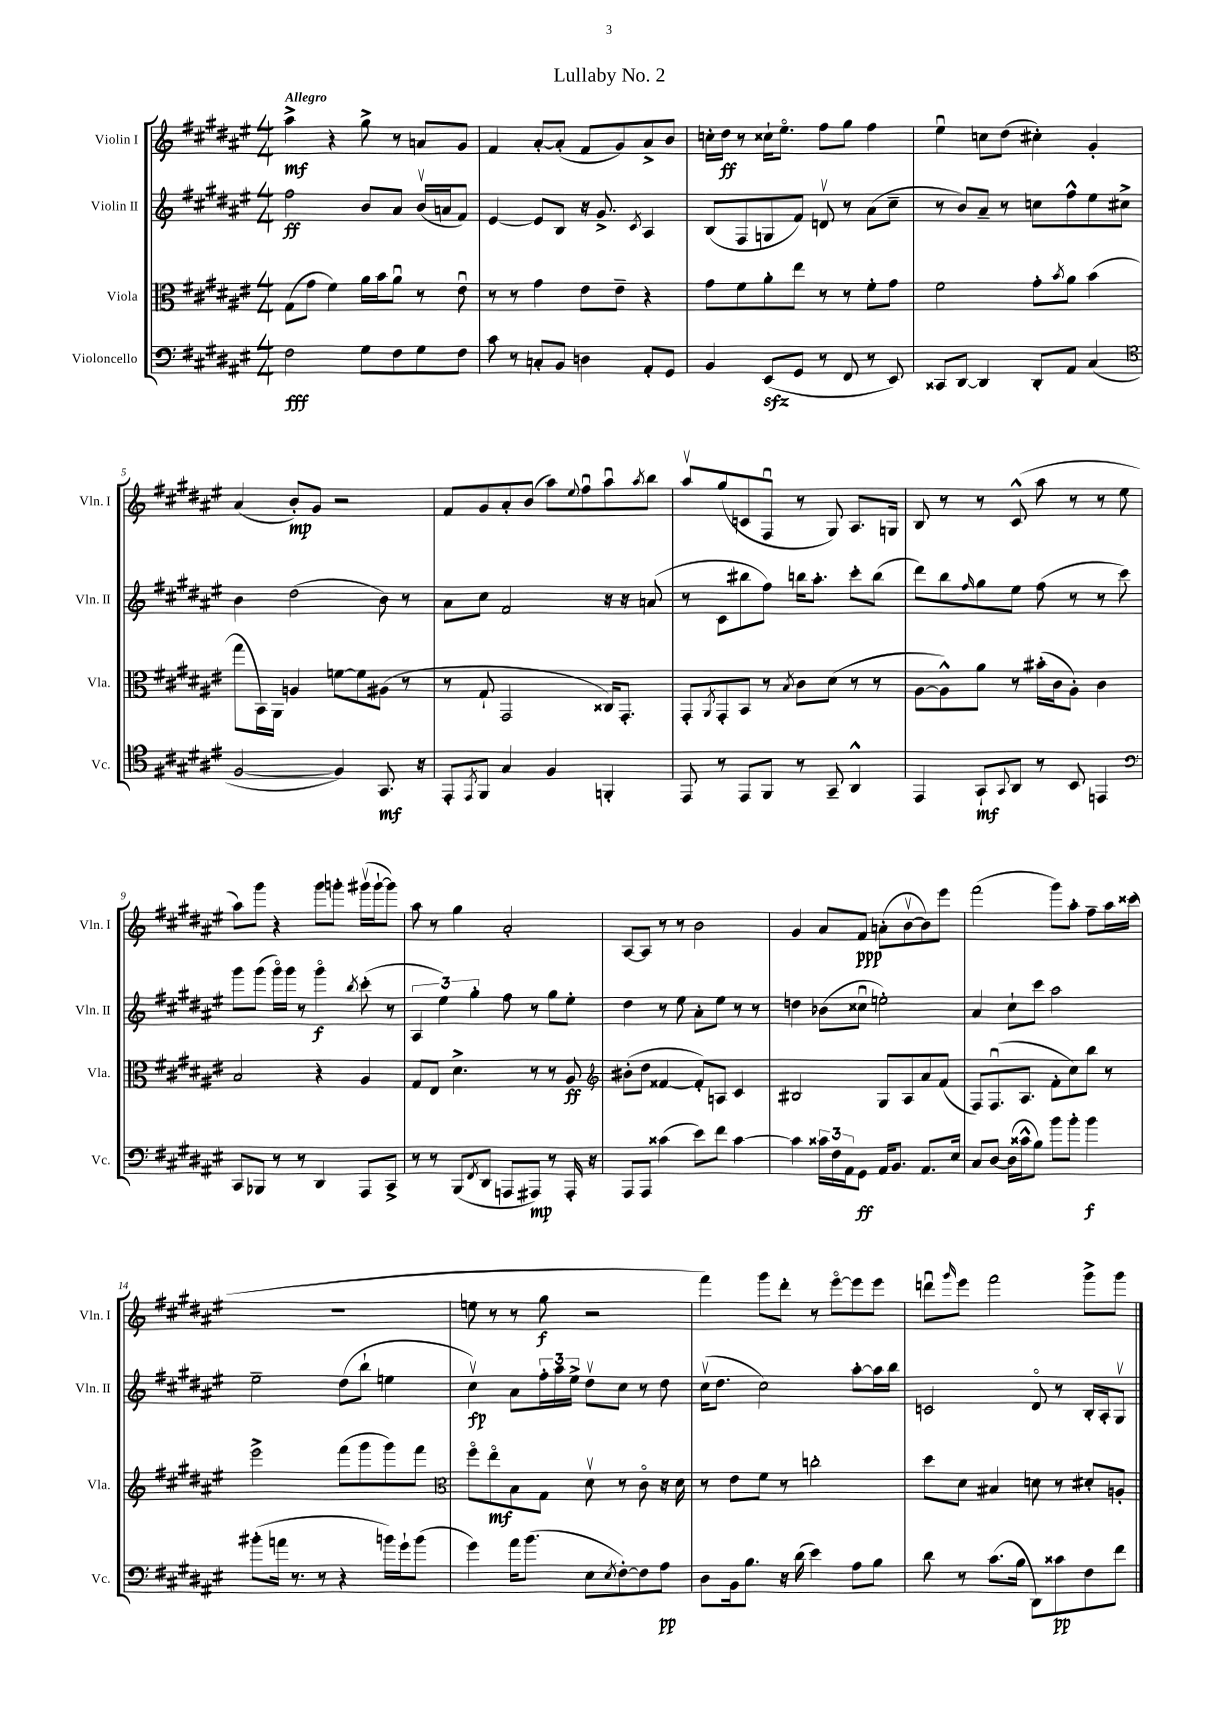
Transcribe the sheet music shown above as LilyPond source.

\header { title = "Lullaby No. 2" }
<<
\new StaffGroup <<
\new Staff = "s0" \with { instrumentName = "Violin I" shortInstrumentName = "Vln. I" } {
    \clef treble \key fis \major \numericTimeSignature \time 4/4 \tempo "Allegro"
    ais''4->\mf r4 gis''8-> r8 a'8 gis'8 |
    fis'4 ais'8~-. ais'8-.( fis'8 gis'8) ais'8-> b'8 |
    c''16-. dis''16\ff r8 cisis''16-! eis''8.\flageolet fis''8 gis''8 fis''4 |
    eis''4\downbow c''8 dis''8( cis''4-.) gis'4-. |
    ais'4( b'8-.\mp) gis'8 r2 |
    fis'8 gis'8 ais'8-. b'8( ais''8) \appoggiatura { eis''8 } fis''8\downbow ais''8\downbow \acciaccatura { ais''8 } b''8 |
    ais''8\upbow gis''8( c'8 fis8\downbow r8 gis8) ais8. g16 |
    b8 r8 r8 cis'8-^( ais''8 r8 r8 eis''8 |
    ais''8) gis'''8 r4 gis'''8 g'''8-. gis'''16\upbow( gis'''16~-! gis'''8) |
    ais''8 r8 gis''4 ais'2-. |
    ais8~ ais8 r8 r8 b'2 |
    gis'4 ais'8 fis'8\ppp a'8-.( b'8~\upbow b'8) eis'''8 |
    fis'''2( gis'''8) ais''8-. fis''8-- ais''16 cisis'''16( |
    R1 |
    e''8 r8 r8 gis''8\f r2 |
    fis'''4) gis'''8 dis'''8-. r8 eis'''8~\flageolet eis'''8 eis'''8 |
    d'''8\downbow \grace { gis'''16 } eis'''8 fis'''2 gis'''8-> gis'''8 \bar "|." |
}
\new Staff = "s1" \with { instrumentName = "Violin II" shortInstrumentName = "Vln. II" } {
    \clef treble \key fis \major \numericTimeSignature \time 4/4
    fis''2\ff b'8 ais'8 b'16\upbow( a'16 fis'8) |
    eis'4~ eis'8 b8 r16 gis'8.-> \acciaccatura { cis'8 } ais4 |
    b8( fis8 g8 fis'8) d'8\upbow r8 ais'8( cis''8-- |
    r8 b'8) ais'8-- r8 c''8 fis''8-^ eis''8 cis''8-> |
    b'4 dis''2( b'8) r8 |
    ais'8 cis''8 fis'2 r16 r16 a'8( |
    r8 cis'8 bis''8 fis''8) b''16 ais''8.-. cis'''8-. b''8( |
    dis'''8) b''8 \grace { fis''16 } gis''8 eis''8 fis''8( r8 r8 cis'''8) |
    gis'''8 gis'''8( gis'''16\flageolet) gis'''16 r8 gis'''4\flageolet\f \acciaccatura { b''8 } cis'''8-.( r8 |
    \tuplet 3/2 { ais4 eis''4) gis''4-. } fis''8 r8 gis''8 eis''8-. |
    dis''4 r8 eis''8 ais'8-. eis''8 r8 r8 |
    d''4 bes'8( cisis''8\downbow e''2-.) |
    ais'4 cis''8-! cis'''8 ais''2 |
    eis''2-- dis''8( b''8-! e''4 |
    cis''4\upbow\fp) ais'8 \tuplet 3/2 { fis''16-. ais''16 eis''16-> } dis''8\upbow cis''8 r8 dis''8 |
    cis''16\upbow( dis''8. cis''2) ais''8~-. ais''16 b''16 |
    c'2 dis'8\flageolet r8 b16-. ais16-. gis8\upbow \bar "|." |
}
\new Staff = "s2" \with { instrumentName = "Viola" shortInstrumentName = "Vla." } {
    \clef alto \key fis \major \numericTimeSignature \time 4/4
    gis8( gis'8 fis'4) ais'16 b'16 ais'8\downbow r8 eis'8\downbow |
    r8 r8 gis'4 eis'8 eis'8-- r4 |
    gis'8 fis'8 ais'8-. eis''8 r8 r8 fis'8-. gis'8 |
    fis'2 gis'8-. \acciaccatura { b'8 } ais'8 b'4( |
    gis''8 b,16) ais,16 a4 f'8~ f'8 ais8( r8 |
    r8 gis8-! gis,2 cisis16) gis,8.-. |
    gis,8-. \acciaccatura { ais,8 } gis,8-. b,8 r8 \acciaccatura { b8 } cis'8 dis'8( r8 r8 |
    ais8~ ais8-^) ais'8 r8 bis'16-.( cis'16 ais8-.) cis'4 |
    b2 r4 ais4 |
    gis8 eis8 dis'4.-> r8 r8 ais8\ff |
    \clef treble bis'8-.( dis''8 fisis'4~ fisis'8-.) a8 cis'4 |
    bis2 gis8 ais8 ais'8 fis'8( |
    fis8) fis8.\downbow( ais8. fis'8-. cis''8) b''8 r8 |
    eis'''2-> fis'''8( gis'''8 gis'''8) fis'''8 |
    \clef alto fis''8\flageolet eis''8\flageolet\mf b8 gis8 dis'8\upbow r8 cis'8\flageolet r16 dis'16 |
    r8 eis'8 fis'8 r8 c''2-. |
    dis''8 dis'8 bis4 d'8 r8 dis'8-. a8-. \bar "|." |
}
\new Staff = "s3" \with { instrumentName = "Violoncello" shortInstrumentName = "Vc." } {
    \clef bass \key fis \major \numericTimeSignature \time 4/4
    fis2\fff gis8 fis8 gis8 fis8 |
    cis'8 r8 c8-. b,8 d4 ais,8-. gis,8 |
    b,4 eis,8\sfz( gis,8 r8 fis,8 r8 eis,8) |
    cisis,8 dis,8~ dis,4 dis,8-. ais,8 cis4( |
    \clef tenor fis2~ fis4) gis,8.\mf r16 |
    eis,8-. \acciaccatura { eis,8 } fis,8 gis4 fis4 f,4-. |
    eis,8 r8 eis,8 fis,8 r8 gis,8-- ais,4-^ |
    eis,4 gis,8-!\mf \appoggiatura { gis,8 } ais,8 r8 b,8 e,4 |
    \clef bass cis,8 bes,,8 r8 r8 dis,4 ais,,8 cis,8-> |
    r8 r8 b,,8( \acciaccatura { fis,8 } dis,8 a,,8 ais,,8\mp) r8 ais,,16-. r16 |
    ais,,8 ais,,8 cisis'4( eis'8) fis'8 cisis'4~ |
    cisis'4 \tuplet 3/2 { cisis'16 fis16 ais,16 } gis,8\ff ais,16 b,8. ais,8. eis16 |
    cis8 dis8~ dis16( cisis'16-^ b8) b'8 b'8-. b'4\f |
    bis'8-.( a'16 r8. r8 r4 b'16) gis'16-! b'8( |
    gis'4) ais'16 b'8.( eis8 \acciaccatura { eis8 } fis8~-.) fis8 ais8\pp |
    dis8 b,16 b8. r16 dis'16( eis'4) ais8 b8 |
    dis'8 r8 cis'8.( b16 dis,8) cisis'8\pp fis8 fis'8 \bar "|." |
}
>>
>>
